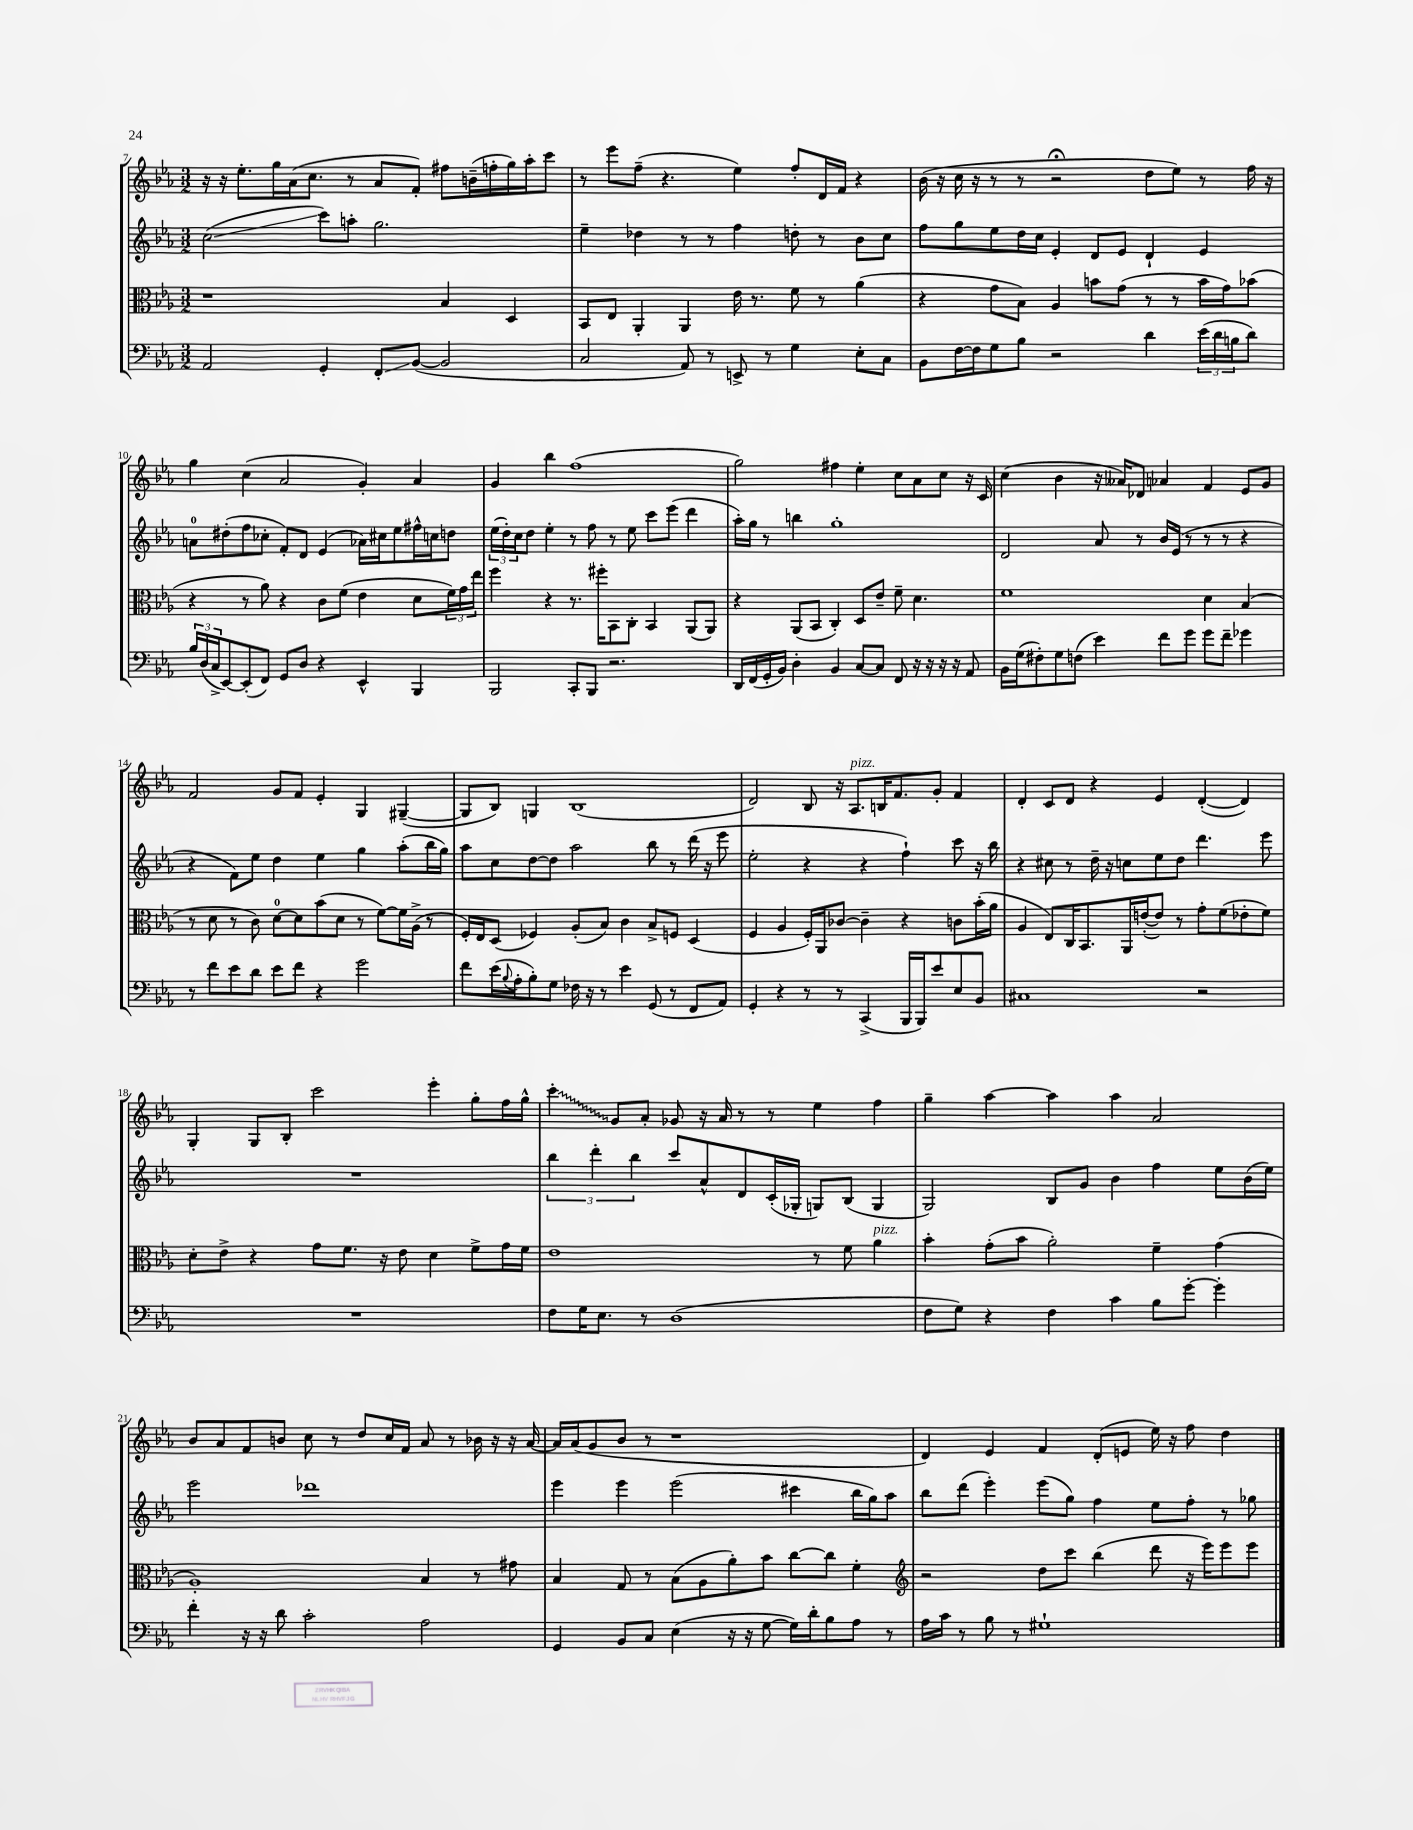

**kern	**kern	**kern	**kern
*staff4	*staff3	*staff2	*staff1
*clefF4	*clefC3	*clefG2	*clefG2
*k[b-e-a-]	*k[b-e-a-]	*k[b-e-a-]	*k[b-e-a-]
*M3/2	*M3/2	*M3/2	*M3/2
2AA-	1r	(2cc	16r
.	.	.	16r
.	.	.	8.ee-'
.	.	.	16gg
.	.	.	(16a-
.	.	.	8.cc
4GG'	.	8ccc)	.
.	.	8aa'	8r
8FF'	.	2.gg	8a-
([8BB-	.	.	8f')
2BB-]	4B-	.	8ff#
.	.	.	(16b~
.	.	.	16ff'
.	4D	.	16gg)
.	.	.	16aa-'
.	.	.	8ccc
=	=	=	=
2C	8BB-	4ee-~	8r
.	8E-	.	8eee-
.	4AA-'	4dd-	(8ff~
.	.	.	4.r
8AA-)	4AA-	8r	.
8r	.	8r	.
8EE^	16e-	4ff	4ee-)
.	8.r	.	.
8r	.	.	.
4G	8f	8dd'	8ff'
.	8r	8r	16d
.	.	.	16f
8E-'	(4a-	8b-	4r
8C	.	8cc	.
=	=	=	=
8BB-	4r	8ff	(16b-
.	.	.	16r
[16F	.	8gg	16cc
16F]	.	.	16r
8G	8g	8ee-	8r
8B-	8B-)	16dd	8r
.	.	16cc	.
2r	4A-	4e-'	2r;
.	8b	8d	.
.	(8g	8e-	.
4d	8r	4d`	8dd
.	8r	.	8ee-)
(24e-	16b	4e-	8r
24d	.	.	.
.	16g)	.	.
24B	.	.	.
8d)	(8b-	.	16ff
.	.	.	16r
=	=	=	=
24B-	4r	8a	4gg
(24D	.	.	.
24C^	.	.	.
[8EE-)	.	(8dd#'	.
(8EE-']	8r	8ff	(4cc
8FF)	8a-)	8cc-'	.
8GG	4r	8f')	2a-
8D	.	8d	.
4r	8c	(4e-	.
.	(8f	.	.
4EE-^^	4e-	16a-)	4g')
.	.	16cc#	.
.	.	8ee-	.
4BBB-	8d	16ff#^^	4a-
.	.	16cc	.
.	24f)	8dd	.
.	24g	.	.
.	24ee-	.	.
=	=	=	=
2BBB-	4ff	(24ee-	4g
.	.	24dd')	.
.	.	24cc	.
.	.	8dd	.
.	4r	4ee-'	4bb-
8CC'	8.r	8r	(1ff
8BBB-	.	8ff	.
.	16ff#'	.	.
2.r	8BB-	8r	.
.	8C'	8ee-	.
.	4BB-	8ccc	.
.	.	(8eee-	.
.	(8AA-	4ddd	.
.	8AA-)	.	.
=	=	=	=
16DD	4r	16aa-')	2gg)
(16FF	.	16gg	.
16GG'	.	8r	.
16BB-)	.	.	.
4D'	(8AA-	4bb	.
.	8BB-	.	.
4BB-	4C')	1gg'	4ff#
[8C	8D	.	4ee-'
8C]	8e-~	.	.
8FF	8f~	.	8cc
16r	4.d	.	8a-
16r	.	.	.
16r	.	.	8cc
16r	.	.	.
8AA-	.	.	16r
.	.	.	16c
=	=	=	=
16BB-	1f	2d	(4cc
(16G	.	.	.
8F#')	.	.	.
8G	.	.	4b-
(8F	.	.	.
4e-)	.	8a-	16r
.	.	.	16a--)
.	.	8r	8d-
8f	.	16b-	4a-
.	.	(16e-	.
8g	.	8r	.
8g	4d	8r	4f
8f~	.	8r	.
4g-	(4B-	4r	8e-
.	.	.	8g
=	=	=	=
8r	8r	4r	2f
8f	8d	.	.
8e-	8r	8f)	.
8d	8c)	8ee-	.
8e-	[8d	4dd	8g
8f	8d]	.	8f
4r	(8b-	4ee-	4e-'
.	8d	.	.
2g	8r	4gg	4G
.	[8f)	.	.
.	16f]	(8aa-'	([4G#~
.	(16A-^	.	.
.	8r	16bb-	.
.	.	16gg)	.
=	=	=	=
8f	16F')	8aa-	8G#]
.	16E-	.	.
(16e-	(8D	8cc	8B-)
8qqB-	.	.	.
16A-'	.	.	.
8B-')	4F-)	[8dd	4G
8G	.	8dd]	.
16F-	(8A-'	2aa-	(1B-
16r	.	.	.
8r	8B-)	.	.
4e-	4c	.	.
(8GG	8B-^	8bb-	.
8r	8F	8r	.
8FF	(4D	(16ddd	.
.	.	16r	.
8AA-)	.	8eee-	.
=	=	=	=
4GG'	4F	2ee-'	2d)
4r	4A-	.	.
8r	16F')	4r	8B-
.	16AA-	.	.
8r	[8c-	.	16r
.	.	.	8.A-
(4CC^	4c-~]	4r	.
.	.	.	16B
.	.	.	8.f
16BBB-	4r	4ff`)	.
16BBB-)	.	.	.
8e-	.	.	8g'
8E-	8c	8ccc	4f
8BB-	(16b-'	16r	.
.	16a-	16bb-	.
=	=	=	=
1C#	4A-	4r	4d'
.	8E-)	8cc#	8c
.	16C	8r	8d
.	8.BB-	.	.
.	.	16dd~	4r
.	.	16r	.
.	16AA-	8cc	.
.	([16e'	.	.
.	8e])	8ee-	4e-
.	8r	8dd	.
2r	8g'	4.ddd	([4d'
.	(8f	.	.
.	8e-'	.	4d])
.	8f)	8eee-	.
=	=	=	=
1.r	8d'	1.r	4G'
.	8e-^	.	.
.	4r	.	8G
.	.	.	8B-'
.	8g	.	2ccc
.	8.f	.	.
.	16r	.	.
.	8e-	.	.
.	4d	.	4eee-'
.	8f^	.	8gg'
.	16g	.	16ff
.	16f	.	16gg^^
=	=	=	=
8F	1e-	6bb-	4ccc'
16G	.	.	.
.	.	6ddd'	.
8.E-	.	.	.
.	.	.	8g
.	.	6bb-	.
8r	.	.	8a-'
(1D	.	8ccc	8g-
.	.	8a-^^	16r
.	.	.	16a-
.	.	8d	8r
.	.	(16c'	8r
.	.	16G-'	.
.	8r	8G)	4ee-
.	8f	(8B-	.
.	4a-	4G	4ff
=	=	=	=
8F	4b-'	2G)	4gg~
8G)	.	.	.
4r	(8g'	.	[4aa-
.	8b-	.	.
4F	2a-')	8B-	4aa-]
.	.	8g	.
4c	.	4b-	4aa-
8B-	4f~	4ff	2a-
[8g'	.	.	.
4g']	(4g	8ee-	.
.	.	(16b-	.
.	.	16ee-)	.
=	=	=	=
4f'	1A-')	2eee-	8b-
.	.	.	8a-
16r	.	.	8f
16r	.	.	.
8d	.	.	8b
2c'	.	1ddd-	8cc
.	.	.	8r
.	.	.	8dd
.	.	.	16cc
.	.	.	16f
2A-	4B-	.	8a-
.	.	.	8r
.	8r	.	16b-
.	.	.	16r
.	8g#	.	16r
.	.	.	[16a-
=	=	=	=
4GG	4B-	4eee-	16a-]
.	.	.	(16a-
.	.	.	8g
8BB-	8G	4eee-	8b-
8C	8r	.	8r
(4E-	(8B-	(2eee-	1r
.	8A-	.	.
16r	8a-')	.	.
16r	.	.	.
[8G	8b-	.	.
16G])	[8cc	4ccc#	.
16d'	.	.	.
8B-	8cc]	.	.
8A-	4f'	16bb-	.
.	.	16gg)	.
8r	.	8aa-	.
=	=	=	=
*	*clefG2	*	*
16A-	2r	8bb-	4d)
16c	.	.	.
8r	.	(8ddd	.
8B-	.	4eee-')	4e-
8r	.	.	.
1G#`	8dd	(8eee-	4f
.	8ccc	8gg)	.
.	(4bb-	4ff	(8d'
.	.	.	8e
.	8ddd	8ee-	16ee-)
.	.	.	16r
.	16r	8ff'	8ff
.	16eee-)	.	.
.	8eee-	8r	4dd
.	8eee-	8gg-	.
==	==	==	==
*-	*-	*-	*-
